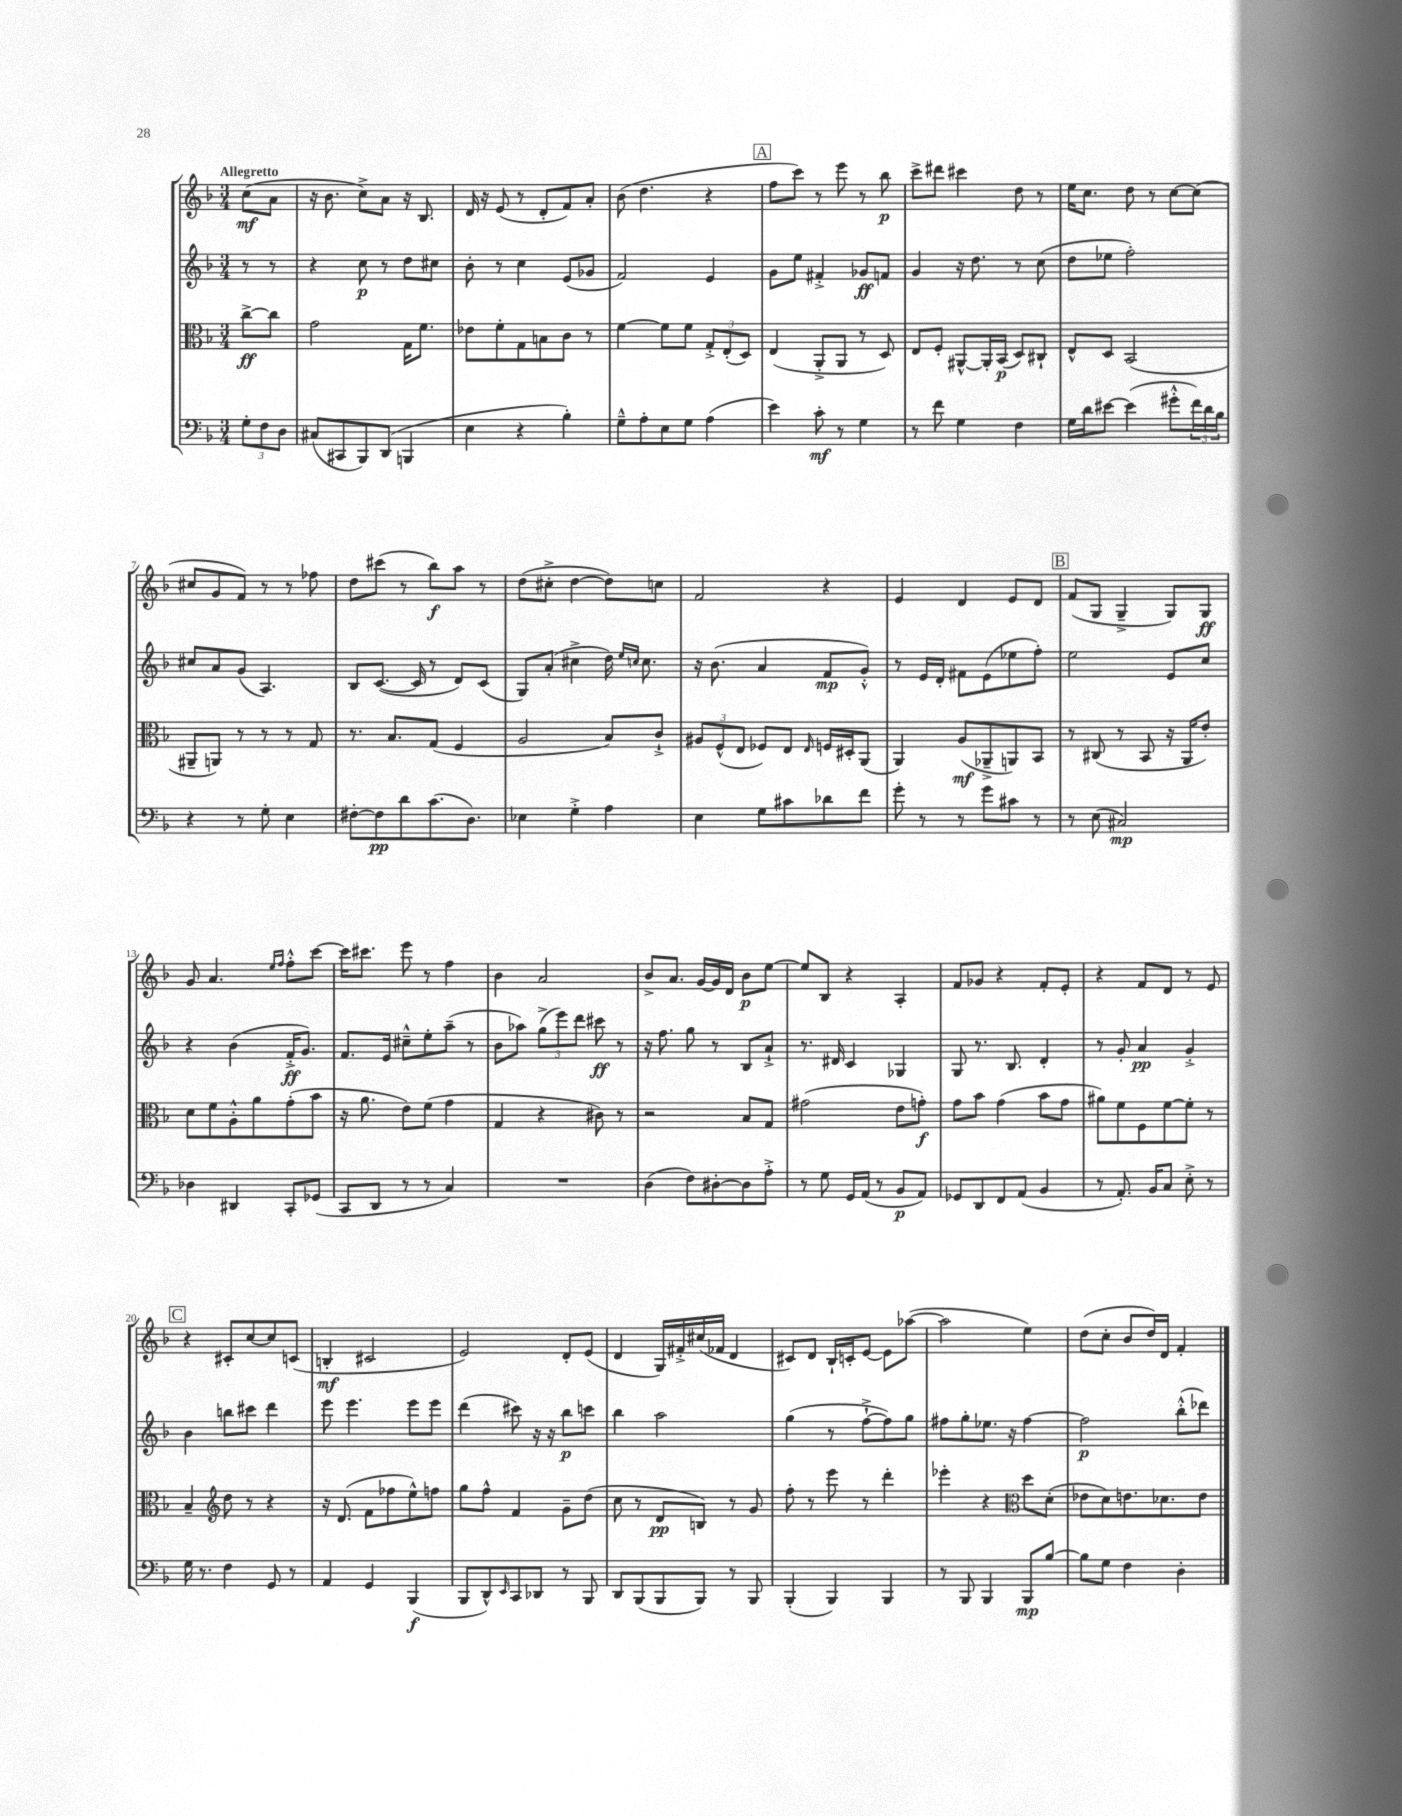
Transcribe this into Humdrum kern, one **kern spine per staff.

**kern	**kern	**kern	**kern
*staff4	*staff3	*staff2	*staff1
*clefF4	*clefC3	*clefG2	*clefG2
*k[b-]	*k[b-]	*k[b-]	*k[b-]
*M3/4	*M3/4	*M3/4	*M3/4
12G'\L	[8cc^\L	8r	(8cc\L
12F\	.	.	.
.	8cc\]J	8r	8a\J
12D\J	.	.	.
=	=	=	=
(8C#/L	2g\	4r	16r
.	.	.	8.b-\
8CC#/	.	.	.
8BBB-/)	.	8cc\	8cc^\L)
(8DD/J	.	8r	8a\J
4BBB/	16G\LK	8dd\L	16r
.	8.f\J	.	8.B-/
.	.	8cc#\J	.
=	=	=	=
4E\	8e-\L	8b-'\	16d/
.	.	.	16r
.	8f'\	8r	(8e/
4r	8G\	4cc\	8r
.	8B\	.	8d'/L
4B-'\)	8c\J	(8e/L	8f/)
.	8r	8g-/J	8a'/J
=	=	=	=
8G~^^\L	[4f\	2f/)	(8b-\
8A'\	.	.	4.dd\
8E\	8f\]L	.	.
8G\J	8f\J	.	.
(4A\	12G'^/L	4e/	4r
.	(12E'/	.	.
.	12D/J)	.	.
=	=	=	=
4e\)	(4E/	8g\L	8ff\L
.	.	8ee\J	8ccc\J)
8c'\	8AA'^/L	4f#'^/	8r
8r	8AA/J	.	8eee\
4G\	8r	8g-/L	8r
.	8D/)	8f/J	8bb-\
=	=	=	=
8r	8E/L	4g/	8ccc^\L
8f\	8F'/J	.	8ddd#\J
4G\	[8AA#^^/L	16r	4ccc#\
.	.	8.dd\	.
.	16AA#'/]L	.	.
.	(16BB-/JJ	.	.
4F\	8D/L)	8r	8dd\
.	8C#`/J	(8cc\	8r
=	=	=	=
16G\LL	8E^^/L	8dd\L	16ee\LK
16d\J	.	.	8.cc\J
[8e#\J	8D/J	8ee-\J	.
(4e#\]	(2BB-/	2ff'\)	8dd\
.	.	.	8r
8g#'^^\L	.	.	[8cc\L
24f\L)	.	.	(8cc\]J
24d\	.	.	.
24B-\JJ	.	.	.
=	=	=	=
4r	8AA#~/L	8cc#/L	8cc#/L
.	8AA/J)	8a/	8g/
8r	8r	(8g/J	8f/J)
8G'\	8r	4.A/)	8r
4E\	8r	.	8r
.	8G/	.	8ff-\
=	=	=	=
[8F#'\L	8.r	8B-/L	8dd\L
8F#\]	.	([8.c/J	(8ccc#\J
.	8.B-/L	.	.
8d\	.	.	8r
.	.	16c/]	.
(8.c\	(8G/J	8r	8bb-\L)
.	4F/	8d/L)	8aa\J
8.D\J)	.	.	.
.	.	(8c/J	8r
=	=	=	=
4E-\	2A/	8G/L)	(8dd\L
.	.	(8a'/J	8cc#'^\J
4G'^\	.	4cc#^\	[4dd\
4A\	8B-/L)	16dd\)	8dd\]L)
.	.	16qqee/LL	.
.	.	16qqcc/JJ	.
.	.	8.cc\	.
.	8c`^/J	.	8cc\J
=	=	=	=
4E\	12A#/L	16r	2f/
.	.	(8.b-\	.
.	(12F^^/	.	.
.	12E/J	.	.
8G\L	8F-/L)	4a/	.
8c#\	8E/J	.	.
.	16qqE/	.	.
8d-\	16F/LL	8f/L	4r
.	16D#'/J	.	.
8f\J	(8AA/J	8g'^^/J)	.
=	=	=	=
8g'\	4AA/)	8r	4e/
8r	.	16e/LL	.
.	.	16d'/JJ	.
8r	(8A/L	8f#\L	4d/
8g\L	8AA-~^/	(8e\	.
8c#\J	8AA/)	8ee-\	8e/L
8r	8BB-/J	8ff'\J)	8d/J
=	=	=	=
8r	8r	2ee\	(8f/L
(8E\	(8C#/	.	8G/J
2C#/)	8r	.	4G~^/
.	8BB-/	.	.
.	16r	8e/L	8G/L)
.	16AA/LK	.	.
.	8e'/J)	8cc/J	8G/J
=	=	=	=
4D-\	8d\L	4r	8g/
.	8f\	.	4.a/
4DD#/	8A'^^\	(4b-\	.
.	8a\	.	.
.	.	.	16qqee/LL
.	.	.	16qqff/JJ
8CC'/L	(8g'\	16f'^/LK	8ff'^^\L
.	.	8.g/J)	.
(8GG-/J	8b-\J	.	[8ccc\J
=	=	=	=
8CC/L	16r	8.f/L	16ccc\]LK
.	8.a\	.	8.ccc#\J
8DD/J	.	.	.
.	.	16e/Jk	.
8r	8e\L)	8cc#~^^\L	8eee\
8r	(8f\J	8ee'\	8r
4C/)	4g\	(8aa~\J	4ff\
.	.	8r	.
=	=	=	=
2.r	4G/	8b-\L	4b-\
.	.	8aa-\J)	.
.	4r	(12gg^\L	2a/
.	.	12eee\)	.
.	.	12ddd\J	.
.	8c#\)	8ccc#\	.
.	8r	8r	.
=	=	=	=
(4D\	2r	16r	8b-^/L
.	.	8.ff\	.
.	.	.	8.a/J
8F\L)	.	8gg\	.
.	.	.	[16g/LL
[8D#'\	.	8r	16g/]
.	.	.	16d/JJ
8D#\]	8B-/L	8B-/L	8b-\L
8A'^\J	8G/J	8a`^/J	[8ee\J
=	=	=	=
8r	(2g#\	8.r	8ee/]L
8G\	.	.	8B-/J
.	.	16d#/	.
16GG/LL	.	4c/	4r
(16AA/JJ	.	.	.
8r	.	.	.
8BB-/L	8e\L	4G-/	4A'/
8AA/J)	8g'\J)	.	.
=	=	=	=
8GG-/L	8g\L	8G/	8f/L
8DD/	8b-\J	8.r	8g-/J
8FF/	(4g\	.	4r
.	.	8.B-/	.
(8AA/J	.	.	.
4BB-/	8b-\L	4d'/	8f'/L
.	8g\J	.	8e'/J
=	=	=	=
8r	8a#\L)	8r	4r
8.AA'/)	8f\	8g'/	.
.	8F\	4a/	8f/L
16BB-/LK	.	.	.
8C/J	[8f\	.	8d/J
8E'^\	8f'\]J	4g'^/	8r
8r	8r	.	8e/
=	=	=	=
16G\	4B-~/	4b-\	4r
8.r	.	.	.
*	*clefG2	*	*
4F\	8dd\	8bb\L	8c#'/L
.	8r	8ccc#\J	[8cc/
8GG/	4r	4ddd\	8cc/]
8r	.	.	(8c/J
=	=	=	=
4AA/	16r	8eee\	4B'/
.	(8.d/	.	.
.	.	4.eee\	.
4GG/	8f\L	.	2c#/
.	8ff-\	.	.
(4BBB-/	8ee^^\)	8eee\L	.
.	8ff\J	8eee\J	.
=	=	=	=
8BBB-/L	8gg\L	(4ddd\	2e/)
8DD^^/)	8ff^^\J	.	.
16qqEE/	.	.	.
8CC/	4f/	8ccc#\)	.
8DD-/J	.	16r	.
.	.	16r	.
8r	8g~\L	8bb-\L	8d'/L
8BBB-/	(8dd\J	8ccc\J	(8e/J
=	=	=	=
8DD/L	8cc\	4bb-\	4d/
(8BBB-/	8r	.	.
8BBB-/	8d/L	2aa\	16G/LL)
.	.	.	16f#'^/
8BBB-/J)	8B/J)	.	(16cc#/
.	.	.	16f-/JJ
8r	8r	.	4d/
8BBB-/	8g/	.	.
=	=	=	=
(4BBB-'/	8ff'\	(4gg\	8c#/L)
.	8r	.	8d/J
4BBB-/)	8eee\	8r	16B-`/LL
.	.	.	16c'/J
.	8r	[8ff`^\L	[8e/J
4BBB-/	4ddd'\	8ff\])	8e\]L
.	.	8gg\J	([8aa-\J
=	=	=	=
8r	4eee-'\	8ff#\L	2aa-\]
8BBB-/	.	8gg'\	.
4BBB-/	4r	8.ee-\J	.
.	.	16r	.
*	*clefC3	*	*
8BBB-/L	8dd\L	[4ff#\	4ee\)
[8B-/J	(8d'\J	.	.
=	=	=	=
8B-\]L	8e-\L	2ff#\]	(8dd\L
8G\J	8d\)	.	8cc'\J
4F\	8.e\	.	8b-/L
.	.	.	16dd/L)
.	8.d-\	.	16d/JJ
4D'\	.	(8bb-'^^\L	4f'/
.	8e\J	8ddd-\J)	.
==	==	==	==
*-	*-	*-	*-
